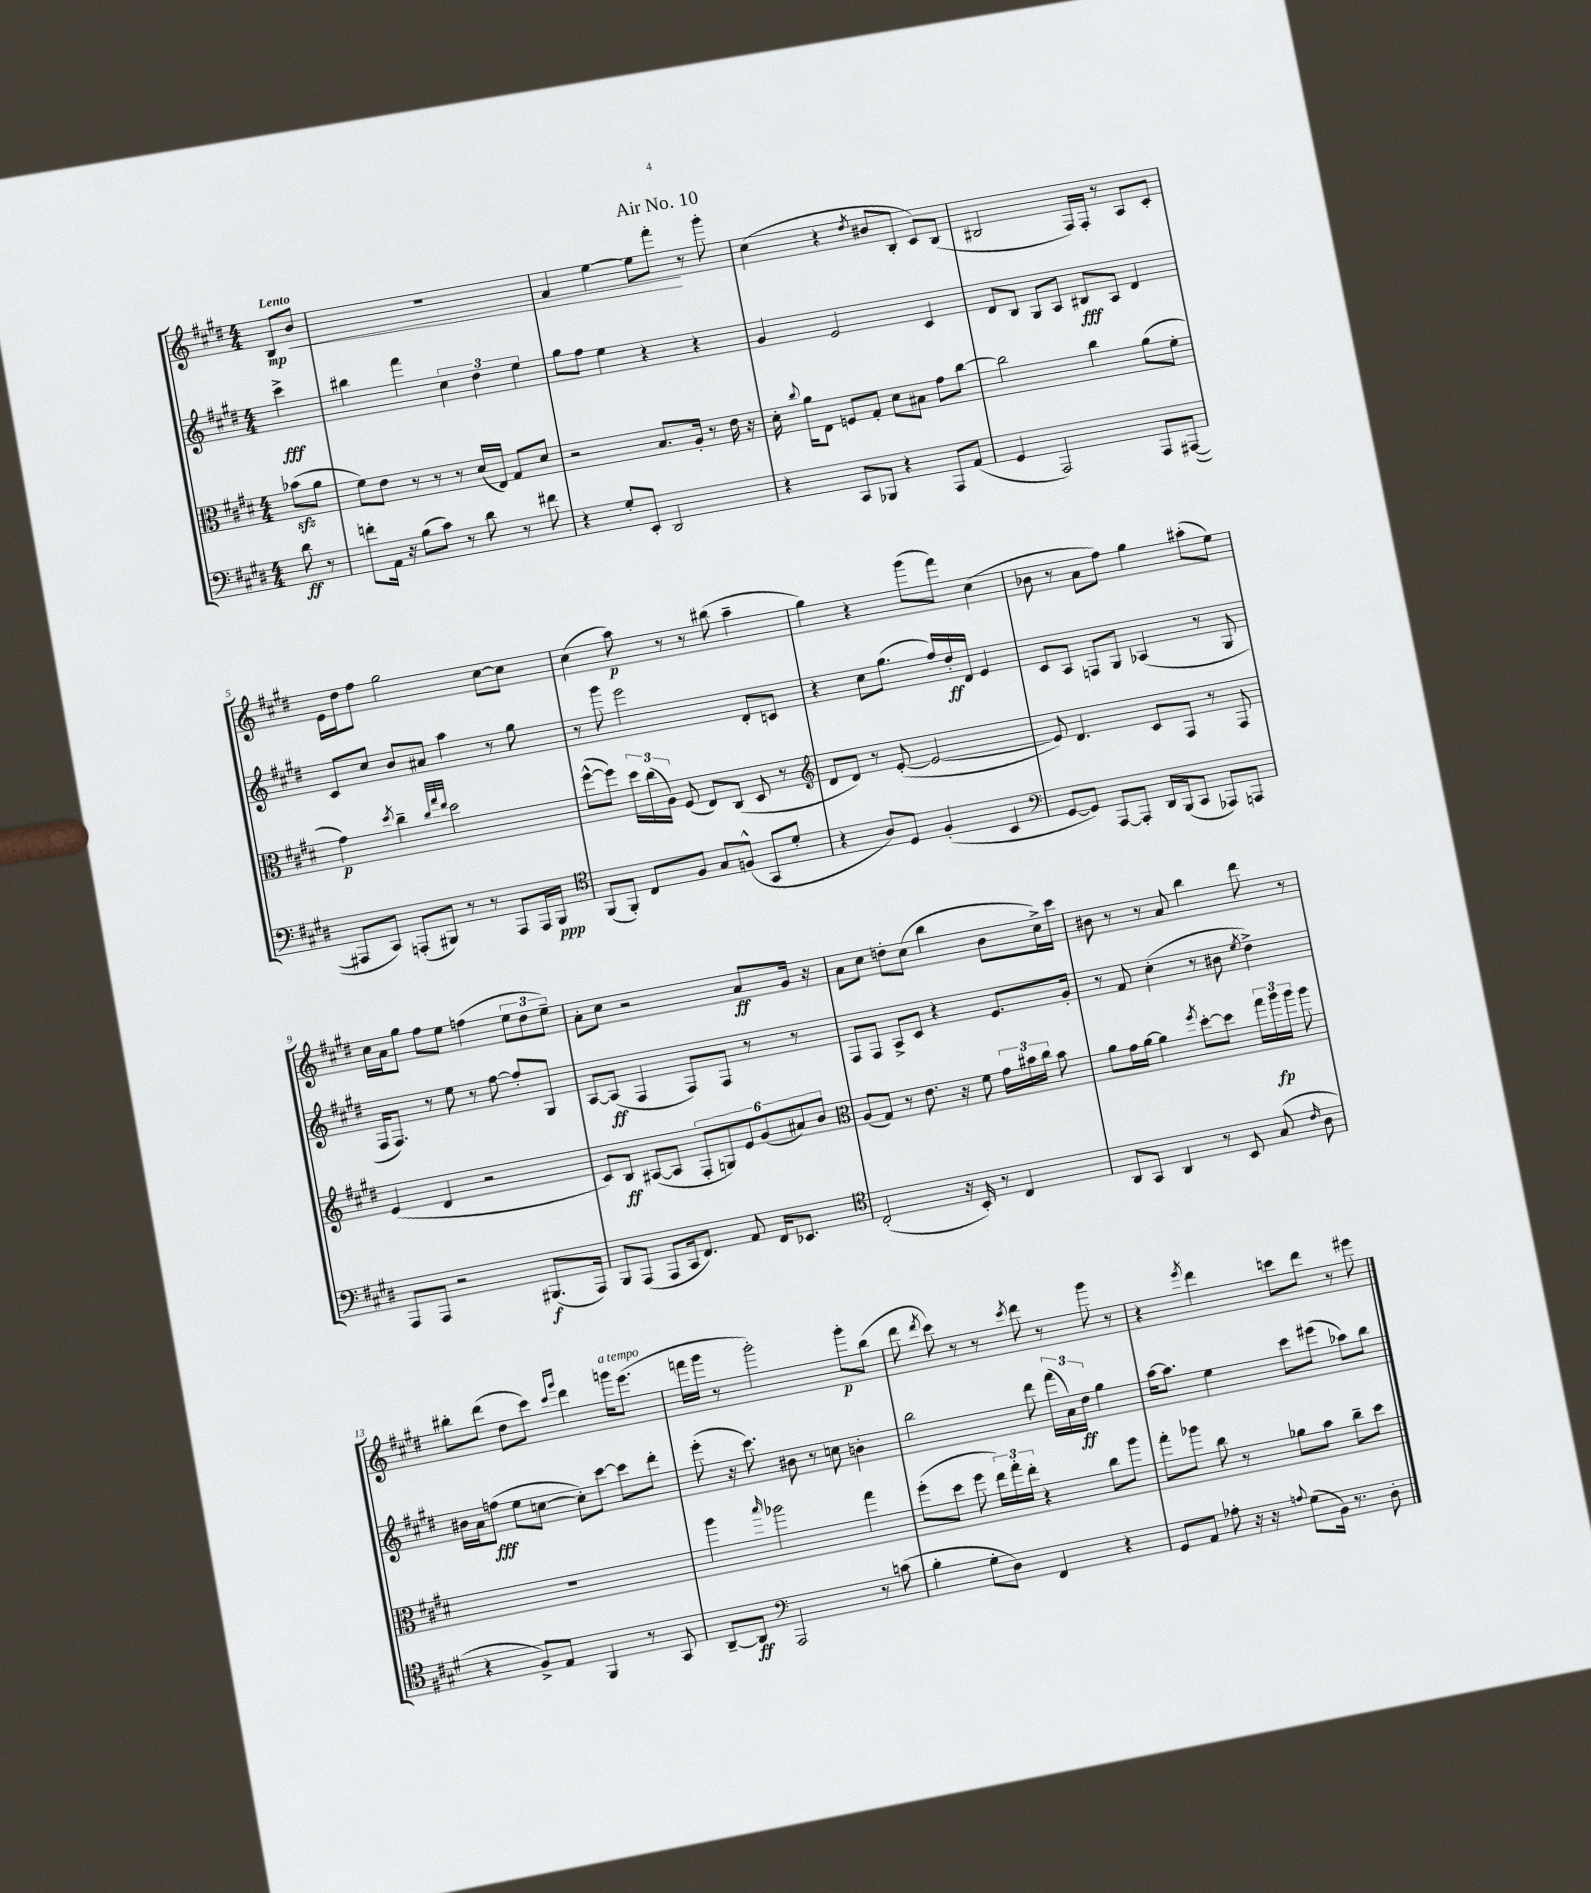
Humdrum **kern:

**kern	**kern	**kern	**kern
*staff4	*staff3	*staff2	*staff1
*clefF4	*clefC3	*clefG2	*clefG2
*k[f#c#g#d#]	*k[f#c#g#d#]	*k[f#c#g#d#]	*k[f#c#g#d#]
*M4/4	*M4/4	*M4/4	*M4/4
8d#\	(8b-\L	4ccc#^\	8B/L
8r	8a\J	.	8b/J
=	=	=	=
8f'\L	8f#\L)	4bb#\	1r
16AA\Jk	8e\J	.	.
16r	.	.	.
(8B\L	8r	4fff#\	.
8c#\J)	8r	.	.
8r	8r	6cc#\	.
8d#\	(16d#/LL	.	.
.	.	6dd#\	.
.	16E/JJ)	.	.
8r	8G#/L	.	.
.	.	6ee\	.
8f#\	8d#/J	.	.
=	=	=	=
4r	2r	8gg#\L	4f#/
.	.	8ff#\J	.
8G#'/L	.	4ee\	[4ee\
8EE'/J	.	.	.
2DD#/	8.B/L	4r	8ee\]L
.	.	.	8fff#'\J
.	16A'/Jk	.	.
.	8r	4r	8r
.	16e\	.	8ggg#'\
.	16r	.	.
=	=	=	=
4r	16d#'\	4g#/	(4cc#\
.	8qqcc#/	.	.
.	16a\LK	.	.
.	8E\J	.	.
8CC#/L	8F/L	2e/	4r
8BBB-/J	8G#'/J	.	.
.	.	.	8qdd#/
4r	8d#\L	.	8b#/L
.	8B#\J	.	8B'/J
8AAA/L	8g#\L	4c#/	8c#/L)
(8AA/J	[8cc#\J	.	(8B/J
=	=	=	=
4GG#/	2cc#\]	8d#/L	2B#/
.	.	8B/J	.
2AAA/)	.	8G#/L	.
.	.	8A/J	.
.	4cc#\	8B#/L	16F#/LL)
.	.	.	16F#'/JJ
.	.	8A/J	8r
8AAA/L	(8a\L	4d#/	8A/L
([8AAA#/J	8f#'\J	.	8c#'/J
=	=	=	=
8AAA#/]L	4g#\)	8c#/L	16e\LL
.	.	.	16dd#\J
8CC#/J)	.	8cc#/J	8ff#\J
.	8qdd#/	.	.
(8AAA'/L	4cc#~\	8b/L	2gg#\
8BBB#/J)	.	8a#/J	.
.	32qqcc#/LLL	.	.
.	32qqgg#/	.	.
.	32qqee/JJJ	.	.
8r	2dd#\	4aa\	.
8r	.	.	.
8AAA/L	.	8r	[8cc#\L
16AAA/L	.	8gg#\	8cc#\]J
16BBB#/JJ	.	.	.
=	=	=	=
*clefC4	*	*	*
(8FF#/L	([8ff#^^\L	8r	(4cc#\
8FF#'/J)	8ff#\]J)	8ggg#\	.
8C#/L	24dd#\LL	2eee\	8aa\)
.	(24cc#\	.	.
.	24A\JJ)	.	.
8F#/J	(8F#/	.	8r
8G#/L	8E/L)	.	8r
(8F^^/J	(8C#/J	.	(8bb#\
8GG#/L	8D#/	8d#'/L	4aa~\
8d#'/J	8r	8c/J	.
=	=	=	=
*	*clefG2	*	*
4r	8d#/L	4r	4gg#\)
.	8d#/J)	.	.
8A/L)	8r	8cc#\L	4r
8D#/J	([8e'/	(8.gg#\J	.
(4F#'/	2e/_	.	(8ggg#\L
.	.	16ff#/LL)	.
.	.	16dd#'/	8fff#\J)
.	.	16d#/JJ	.
4BB/	.	4e/	(4cc#\
=	=	=	=
*clefF4	*	*	*
[8GG#/L	8e/])	8c#/L	8b-\
8GG#/]J)	4.d#/	8A/J	8r
[8AAA/L	.	8F/L	8a\L
8AAA'/]J	.	8G#/J	8ff#\J)
16DD#/LL	8c#/L	(4A-/	4gg#\
(16BBB/J	.	.	.
8CC#/J	8F#/J	.	.
8AAA-/L)	8r	8r	(8aa#'\L
8AAA/J	8F#/	8G#/	8ee\J)
=	=	=	=
8AAA/L	(4e/	16F#/LK	16cc#\LL
.	.	8.F#/J)	16a\J
8AAA/J	.	.	8gg#\J
2r	4d#/	8r	8ff#\L
.	.	8ee\	8ee\J
.	2r	8r	(4ff\
.	.	[8ff#\	.
(8.BBB#/L	.	8ff#'/]L	12ee\L
.	.	.	12dd#\
.	.	8G#/J	.
.	.	.	12ee~\J)
16AAA/Jk)	.	.	.
=	=	=	=
8BBB/L	8c#/L)	[8A/L	8a'\L
(8AAA/J	8B/J	(8A/]J	8cc#\J
8AAA/L	([8A#/L	4F#/	2r
16CC#/k	8A#/]J	.	.
8.FF#/J)	.	.	.
.	12F#'/L	8F#/L)	.
.	12G/)	.	.
8AA/	.	8F#/J	.
.	12e/	.	.
16FF#/LK	(12g#/	8r	8a/L
8.EE-/J	.	.	.
.	12a#/)	.	.
.	.	8r	16g#/Jk
.	12b/J	.	.
.	.	.	16r
=	=	=	=
*clefC4	*clefC3	*	*
(2C#'/	(8A/L	8F#/L	8a\L
.	8G#/J)	8F#/J	8cc#\J
.	8r	8A^/L	8dd'\L
.	8.e\	8c#/J	(8cc#\J
16r	.	4r	4bb\
16BB'/)	16r	.	.
8r	8f#\	.	.
4C#/	24g#\LL	8.e/L	8b\L
.	24b#\	.	.
.	24cc#\JJ	.	.
.	8b#\	.	16cc#^\L)
.	.	16g#'/Jk	16ccc#\JJ
=	=	=	=
8AA/L	8a\L	8r	8b#\
8GG#/J	16g#\L	8f#/	8r
.	[16a\JJ	.	.
4AA/	4a\]	(4cc#'\	8r
.	.	.	8a/
.	8qff#/	.	.
8r	[8dd#'\L	8r	4bb\
8BB/	8dd#\]J	8b#\	.
.	.	8qee/	.
(8G#/	24gg#\LL	4dd#^\)	8ddd#\
.	24aa\	.	.
.	24aa\JJ	.	.
16qqc#/	.	.	.
8A\	8aa\	.	8r
=	=	=	=
4r	1r	16b#\LL	8bb#'\L
.	.	16a\J	.
.	.	(8ff\J	(8ddd#\J
8F#^/L)	.	8ee\L	8dd#\L
8E/J	.	[8cc\J	8ccc#\J)
.	.	.	16qqccc#/LL
.	.	.	16qqggg#/JJ
4FF#/	.	8cc'\]L)	4ddd#\
.	.	[8ccc#\J	.
8r	.	8ccc#\]L	16ggg\LK
.	.	.	(8.eee\J
8GG#/	.	8ddd#'\J	.
=	=	=	=
[8AA~/L	4aa\	(8eee'\	16fff\LL
.	.	.	16ggg#\JJ
8AA/]J	.	16r	8r
.	.	8.ccc#\)	.
*clefF4	*	*	*
.	16qqbb/	.	.
2AAA/	2aa-\	.	2ggg#'\)
.	.	8b#\	.
.	.	8r	.
.	.	8cc\	.
8r	4gg#\	4b'\	8ggg#'\L
(8c\	.	.	(8bb\J
=	=	=	=
4B'\	(8ff#'\L	2bb\	8ddd#\
.	.	.	8qddd#/
.	8dd#\J	.	8ccc#\)
8G#'\L	8ff#\	.	8r
8D#\J)	24ee\LL)	.	8r
.	24gg#'\	.	.
.	24ee'\JJ	.	.
.	.	.	8qccc#/
4FF#/	4r	8ddd#\	8ddd#\
.	.	(24fff#\LL	8r
.	.	24a\)	.
.	.	24dd#\JJ	.
4r	8cc#\L	4gg#\	8ggg#\
.	8aa\J	.	8r
=	=	=	=
8GG#/L	8gg#'\L	[16aa\LK	4r
.	.	8.aa\]J	.
8AA/J	8aa-\J	.	.
.	.	.	8qeee/
8A-'\	8cc#\	4ee\	4ddd#\
16r	8r	.	.
16r	.	.	.
8qqA/	.	.	.
(8G#\L	8a-\L	8ccc#\L	8ccc\L
16BB\Jk)	8b\J	(8eee#\J	8ddd#\J
8.r	.	.	.
.	8cc#~\L	8aa-\L)	8r
8D#'\	8dd#\J	8bb\J	8eee#\
==	==	==	==
*-	*-	*-	*-
